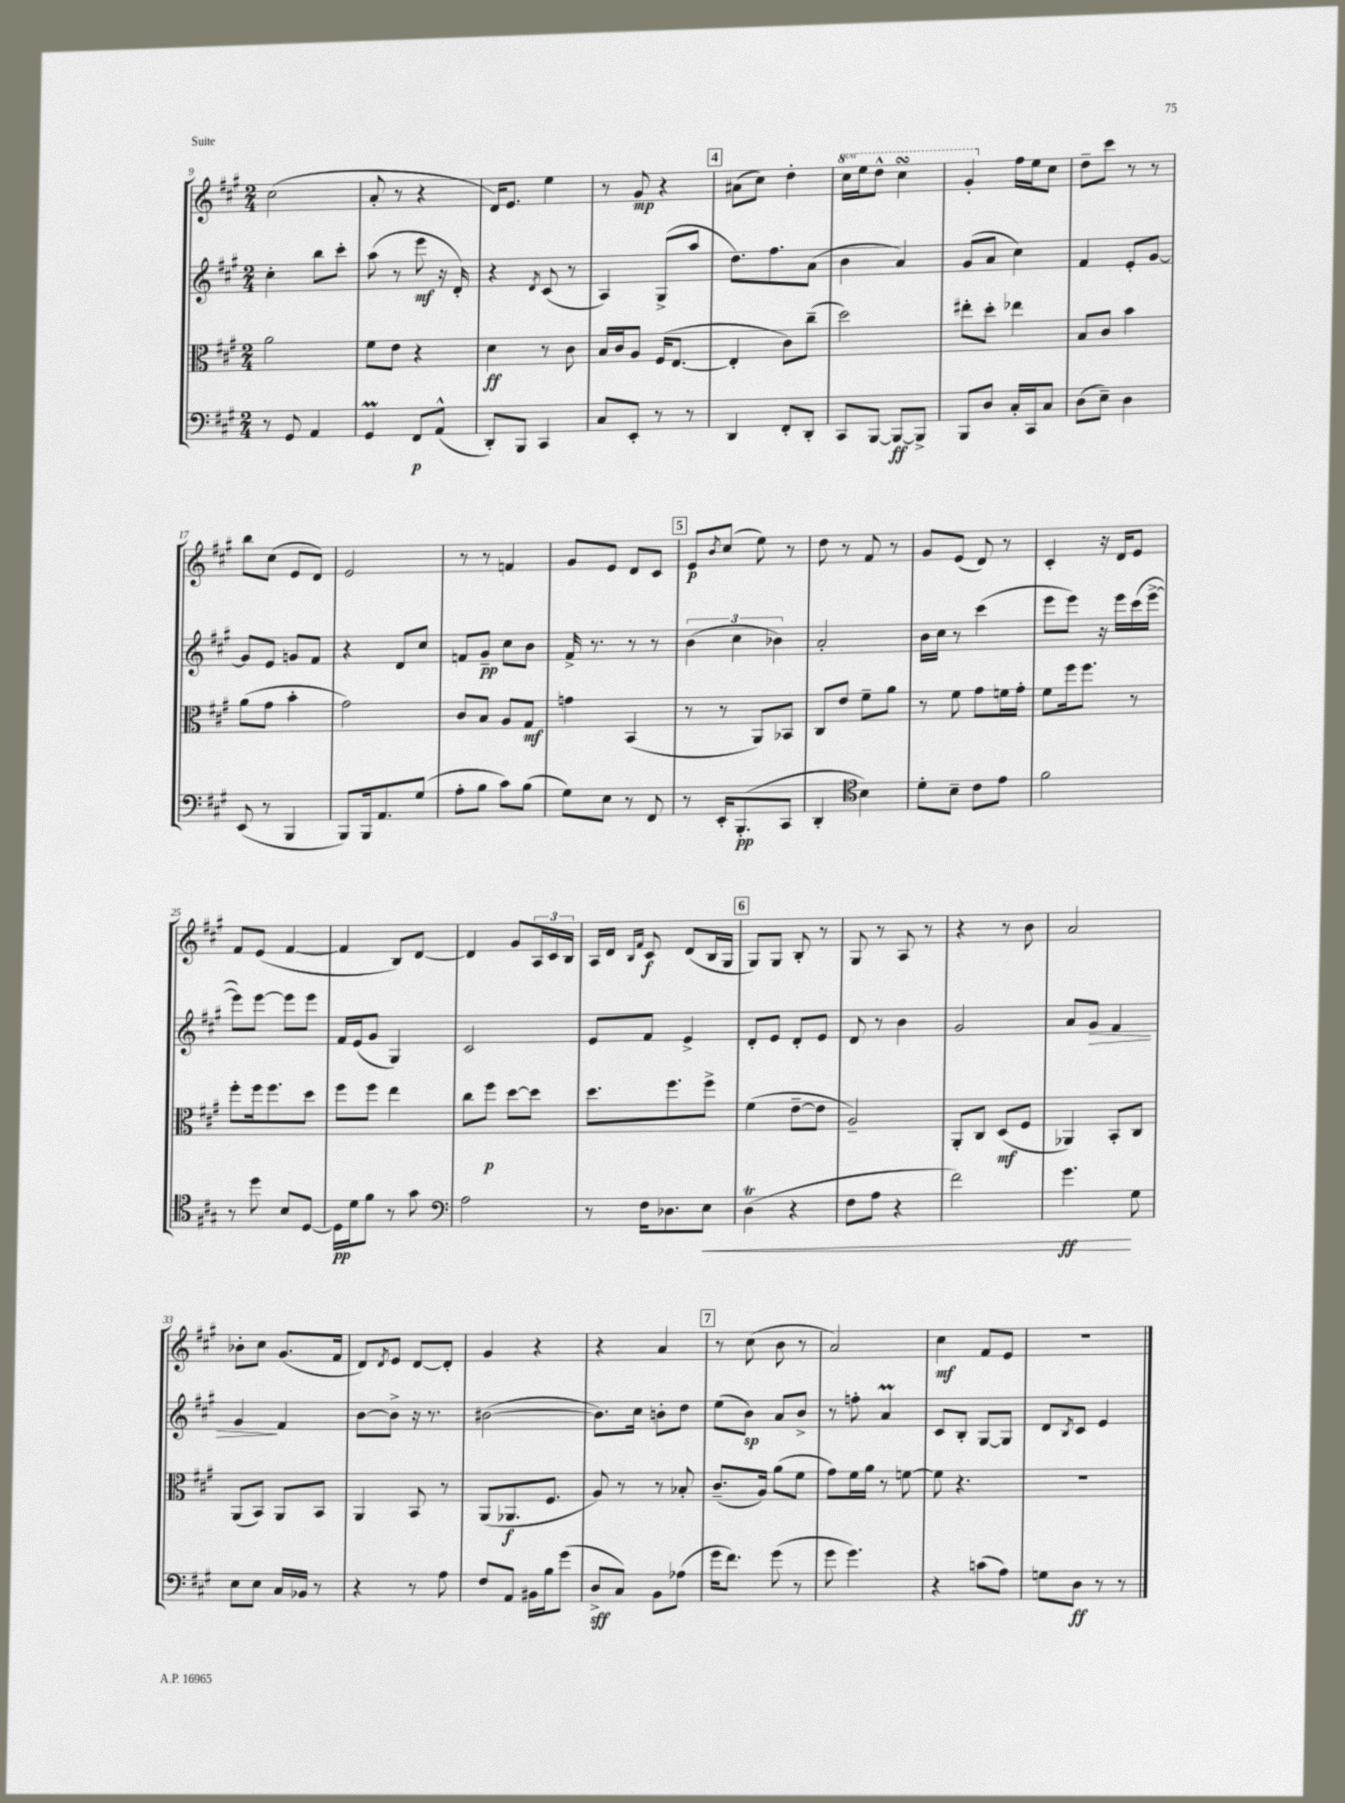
<<
\new StaffGroup <<
\new Staff = "s0" {
    \clef treble \key a \major \numericTimeSignature \time 2/4 \set Staff.ottavationMarkups = #ottavation-simple-ordinals
    cis''2( |
    a'8-. r8 r4 |
    d'16) e'8. e''4 |
    r8 gis'8\mp r4 |
    \mark \markup { \box "4" } ais'8( cis''8) d''4-. |
    \ottava #1 cis'''16 e'''16 d'''8-^ cis'''4\turn |
    gis''4-. \ottava #0 fis''16 e''16 cis''8 |
    d''8-- cis'''8 r8 r8 |
    b''8 cis''8( e'8 d'8) |
    e'2 |
    r8 r8 f'4 |
    gis'8 e'8 d'8 cis'8 |
    \mark \markup { \box "5" } e'8\p \acciaccatura { b'8 } cis''8( e''8) r8 |
    d''8 r8 fis'8 r8 |
    gis'8 e'8( d'8) r8 |
    cis'4-. r16 d'16 e'8 |
    fis'8 e'8( fis'4~ |
    fis'4 b8) d'8~ |
    d'4 gis'8 \tuplet 3/2 { a16 cis'16 b16 } |
    a16 d'16 \grace { b16 fis'16 } cis'8\f d'8( b16 gis16 |
    \mark \markup { \box "6" } gis8) gis8 b8-. r8 |
    gis8 r8 a8 r8 |
    r4 r8 b'8 |
    a'2 |
    bes'8-. cis''8 gis'8.( fis'16 |
    d'8) \acciaccatura { d'8 } e'8 d'8~ d'8-. |
    gis'4 r4 |
    r4 a'4 |
    \mark \markup { \box "7" } r8 cis''8( b'8 r8 |
    a'2) |
    cis''4\mf fis'8 e'8 |
    r2 \bar "|." |
}
\new Staff = "s1" {
    \clef treble \key a \major \numericTimeSignature \time 2/4
    cis''4-. b''8 cis'''8-. |
    a''8( r8 e'''8\mf r16 d'16-.) |
    r4 \acciaccatura { d'8 } cis'8( r8 |
    a4) gis8->( a''8 |
    \mark \markup { \box "4" } d''8.) fis''8. a'8( |
    b'4 a'4) |
    gis'8( a'8 cis''4) |
    fis'4 e'8-. gis'8~ |
    gis'8 e'8 g'8 fis'8 |
    r4 d'8 cis''8 |
    f'8 gis'8--\pp cis''8 b'8 |
    fis'16-> r8. r8 r8 |
    \mark \markup { \box "5" } \tuplet 3/2 { b'4( cis''4 bes'4) } |
    a'2-. |
    b'16 cis''16 r8 cis'''4( |
    e'''8 e'''8) r16 e'''16 cis'''16( e'''16~-> |
    e'''8) e'''8~ e'''8 e'''8 |
    fis'16 e'16( gis'8 gis4) |
    cis'2 |
    e'8 fis'8 e'4-> |
    \mark \markup { \box "6" } d'8-. e'8 d'8-. e'8 |
    d'8 r8 b'4 |
    gis'2 |
    a'8 gis'8\> fis'4 |
    gis'4\! fis'4 |
    b'8~ b'8-> r16 r8. |
    bis'2~( |
    bis'8.) cis''16 b'8-. d''8 |
    \mark \markup { \box "7" } e''8( b'8\sp) a'8 b'8-> |
    r8 f''8-. a'4\prall |
    cis'8 b8-. gis8~ gis8 |
    d'8 \acciaccatura { b8 } cis'8 e'4 \bar "|." |
}
\new Staff = "s2" {
    \clef alto \key a \major \numericTimeSignature \time 2/4
    a'2 |
    fis'8 e'8 r4 |
    d'4\ff r8 cis'8 |
    b16 cis'16 a8 fis16( e8.~ |
    \mark \markup { \box "4" } e4-. cis'8) cis''8--( |
    d''2) |
    eis''8-. d''8-. ees''4 |
    b8 cis'8 b'4 |
    a'8( gis'8 b'4-. |
    gis'2) |
    cis'8 b8 a8 gis8\mf |
    g'4 b,4( |
    \mark \markup { \box "5" } r8 r8 a,8) bes,8 |
    cis8 e'8 fis'8-- a'8 |
    r8 fis'8 gis'8 f'16 gis'16-. |
    fis'8 fis''16 fis''8. r8 |
    fis''8-. fis''16 fis''8. d''8 |
    fis''8 fis''8 e''4 |
    cis''8 fis''8\p d''8~ d''8 |
    d''8. fis''8. fis''8-> |
    \mark \markup { \box "6" } fis'4( e'8~-- e'8 |
    a2--) |
    a,8-. cis8 d8\mf( fis8 |
    aes,4) b,8-. cis8 |
    a,8( b,8) a,8 b,8 |
    a,4 b,8 r8 |
    a,8( aes,8.\f fis8. |
    a8) r8 r8 bes8-. |
    \mark \markup { \box "7" } cis'8.--( a16) a'8( fis'8 |
    gis'8) fis'16 a'16 r8 f'8~ |
    f'8 r4. |
    r2 \bar "|." |
}
\new Staff = "s3" {
    \clef bass \key a \major \numericTimeSignature \time 2/4
    r8 gis,8 a,4 |
    gis,4\prall fis,8\p a,8-^( |
    d,8-.) b,,8 cis,4 |
    cis8 e,8-. r8 r8 |
    \mark \markup { \box "4" } d,4 fis,8-. d,8-. |
    cis,8 b,,8~ b,,8~\ff b,,8-> |
    b,,8 d8 cis16-. cis,16 cis8 |
    d8( e8--) d4 |
    e,8( r8 b,,4 |
    b,,8) b,,16 a,8. gis8( |
    a8-. b8 cis'8) b8( |
    gis8) e8 r8 fis,8 |
    \mark \markup { \box "5" } r8 e,16-. b,,8.-.\pp( cis,8 |
    d,4-. \clef tenor b4) |
    d'8-. b8-- cis'8 e'8 |
    fis'2 |
    r8 d''8 b8 d8~ |
    d16\pp d'16 fis'8 r8 gis'8 |
    \clef bass a2 |
    r8 fis16 des8. e8\< |
    \mark \markup { \box "6" } d4\trill( r4 |
    fis8 a8 r4 |
    fis'2) |
    gis'4.\ff\! gis8 |
    e8 e8 cis16 bes,16 r8 |
    r4 r8 a8 |
    fis8 a,8 bis,16 b16 gis'8( |
    d8->\sff cis8) b,8 aes8( |
    \mark \markup { \box "7" } gis'16 fis'8.) gis'8( r8 |
    gis'8 gis'4.) |
    r4 c'8( a8) |
    g8 d8\ff r8 r8 \bar "|." |
}
>>
>>
\layout { \context { \Score currentBarNumber = #9 } }
